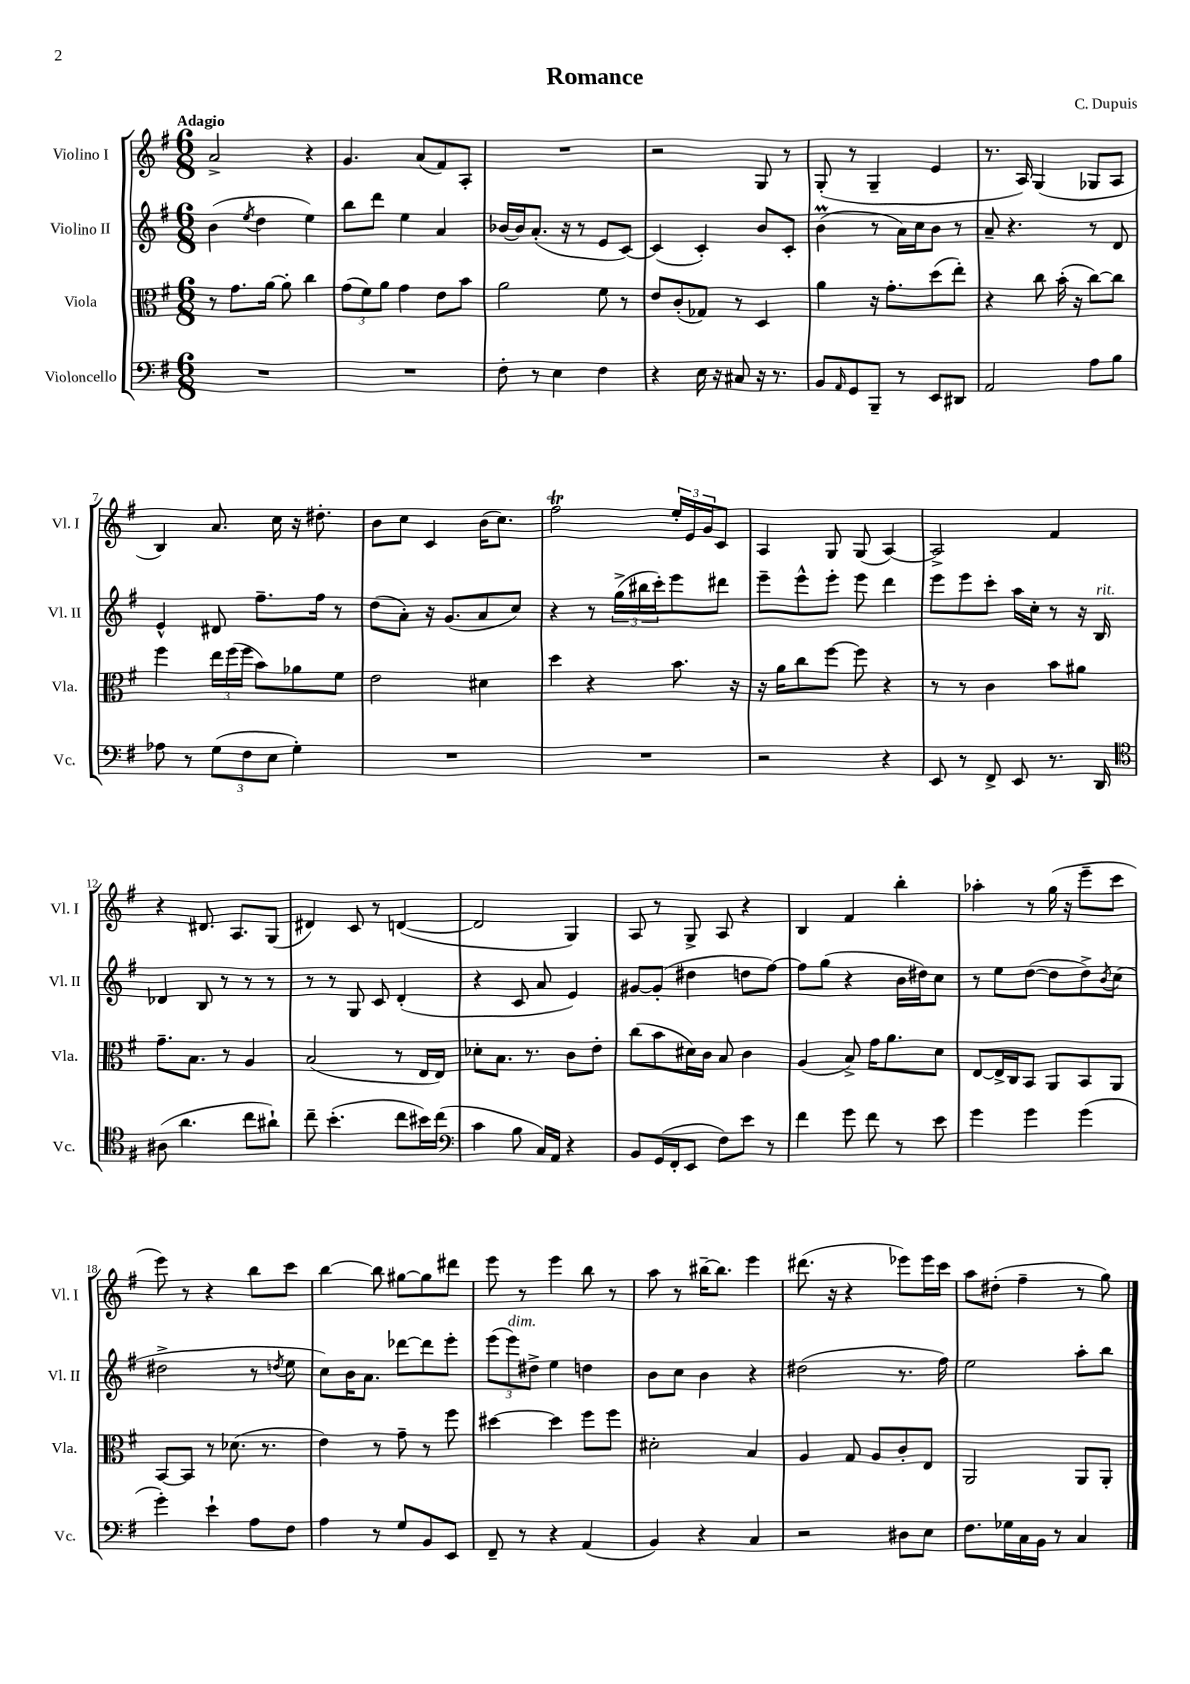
\header { title = "Romance" composer = "C. Dupuis" }
<<
\new StaffGroup <<
\new Staff = "s0" \with { instrumentName = "Violino I" shortInstrumentName = "Vl. I" } {
    \clef treble \key g \major \numericTimeSignature \time 6/8 \tempo "Adagio"
    a'2-> r4 |
    g'4. a'8( fis'8) a8-. |
    R2. |
    r2 g8 r8 |
    g8-.( r8 g4-- e'4 |
    r8. a16) g4( ges8 a8 |
    b4) a'8. c''16 r16 dis''8.-. |
    b'8 c''8 c'4 b'16( c''8.) |
    fis''2\trill \tuplet 3/2 { e''16-. e'16 g'16 } c'8 |
    a4 g8 g8( a4~) |
    a2-> fis'4 |
    r4 dis'8. a8. g8( |
    dis'4) c'8 r8 d'4~( |
    d'2 g4) |
    a8 r8 g8-> a8 r4 |
    b4 fis'4 b''4-. |
    aes''4-. r8 g''16( r16 e'''8-- c'''8 |
    e'''8) r8 r4 b''8 c'''8 |
    b''4~ b''8 gis''8~ gis''8 dis'''8 |
    e'''8 r8 e'''4 b''8 r8 |
    a''8 r8 bis''16~-- bis''8. e'''4 |
    dis'''8.( r16 r4 ees'''8) ees'''16 c'''16 |
    a''8 dis''8-.( fis''4-- r8 g''8) \bar "|." |
}
\new Staff = "s1" \with { instrumentName = "Violino II" shortInstrumentName = "Vl. II" } {
    \clef treble \key g \major \numericTimeSignature \time 6/8
    b'4( \acciaccatura { e''8 } d''4 e''4) |
    b''8 d'''8 e''4 a'4 |
    bes'16~ bes'16 a'8.-.( r16 r8 e'8 c'8~) |
    c'4( c'4-.) b'8 c'8-. |
    b'4\prall( r8 a'16) c''16 b'8 r8 |
    a'8-- r4. r8 d'8 |
    e'4-^ dis'8 fis''8.-- fis''16 r8 |
    d''8( a'8-.) r16 g'8.( a'8 c''8) |
    r4 r8 \tuplet 3/2 { g''16->( bis''16 c'''16-.) } e'''8 dis'''8 |
    e'''8-- e'''8-^ e'''8-. e'''8 d'''4 |
    e'''8 e'''8 c'''8-. a''16 c''16-. r8 r16 b16^\markup { \italic "rit." } |
    des'4 b8 r8 r8 r8 |
    r8 r8 g8 c'8 d'4-.( |
    r4 c'8 a'8 e'4) |
    gis'8~ gis'8-.( dis''4 d''8 fis''8~) |
    fis''8 g''8( r4 b'16 dis''16) c''8 |
    r8 e''8 d''8~( d''8 d''8->) \acciaccatura { b'8 } c''8( |
    dis''2-> r8 \acciaccatura { d''8 } e''8 |
    c''8) b'16 a'8. des'''8~ des'''8 e'''8-. |
    \tuplet 3/2 { e'''8( e'''8^\markup { \italic "dim." }) dis''8-> } e''4 d''4 |
    b'8 c''8 b'4 r4 |
    dis''2( r8. fis''16) |
    e''2 a''8-. b''8 \bar "|." |
}
\new Staff = "s2" \with { instrumentName = "Viola" shortInstrumentName = "Vla." } {
    \clef alto \key g \major \numericTimeSignature \time 6/8
    r8 g'8. a'16~ a'8-. c''4 |
    \tuplet 3/2 { g'8( fis'8) a'8 } g'4 e'8 b'8 |
    a'2 fis'8 r8 |
    e'8 c'8-.( ges8) r8 d4 |
    a'4 r16 g'8.-. d''8( e''8-.) |
    r4 c''8 b'16-.( r16 c''8~) c''8 |
    fis''4 \tuplet 3/2 { e''16 fis''16( fis''16 } b'8) aes'8 fis'8 |
    e'2 dis'4 |
    d''4 r4 b'8. r16 |
    r16 a'16 c''8 fis''8~ fis''8 r4 |
    r8 r8 c'4 b'8 ais'8 |
    g'8.-- b8. r8 a4 |
    b2( r8 e16 e16) |
    des'8-. b8. r8. c'8 e'8-. |
    c''8( b'8 dis'16) c'16 b8 c'4 |
    a4( b8->) g'16 a'8. d'8 |
    e8~ e16-> c16 b,8 a,8 b,8 a,8 |
    b,8~ b,8 r8 des'8.( r8. |
    e'4) r8 g'8-- r8 fis''8 |
    dis''4~ dis''4 fis''8 fis''8 |
    dis'2-. b4 |
    a4 g8 a8 c'8-. e8 |
    a,2 a,8 a,8-. \bar "|." |
}
\new Staff = "s3" \with { instrumentName = "Violoncello" shortInstrumentName = "Vc." } {
    \clef bass \key g \major \numericTimeSignature \time 6/8
    R2. |
    R2. |
    fis8-. r8 e4 fis4 |
    r4 e16 r16 cis8 r16 r8. |
    b,8 \grace { a,16 } g,8 b,,8-- r8 e,8 dis,8 |
    a,2 a8 b8 |
    aes8 r8 \tuplet 3/2 { g8( fis8 e8 } g4-.) |
    R2. |
    R2. |
    r2 r4 |
    e,8 r8 fis,8-> e,8 r8. d,16 |
    \clef tenor ais8( a'4. c''8 ais'8-!) |
    c''8-- b'4.-.( c''8 bis'16) c''16( |
    \clef bass c'4 b8 c16) a,16 r4 |
    b,8 g,16( fis,16-. e,8 fis8) e'8 r8 |
    fis'4 g'8 fis'8 r8 e'8 |
    g'4 g'4 g'4( |
    g'4-.) e'4-! a8 fis8 |
    a4 r8 g8 b,8 e,8 |
    fis,8-- r8 r4 a,4( |
    b,4) r4 c4 |
    r2 dis8 e8 |
    fis8. ges16 c16 b,16 r8 c4 \bar "|." |
}
>>
>>
